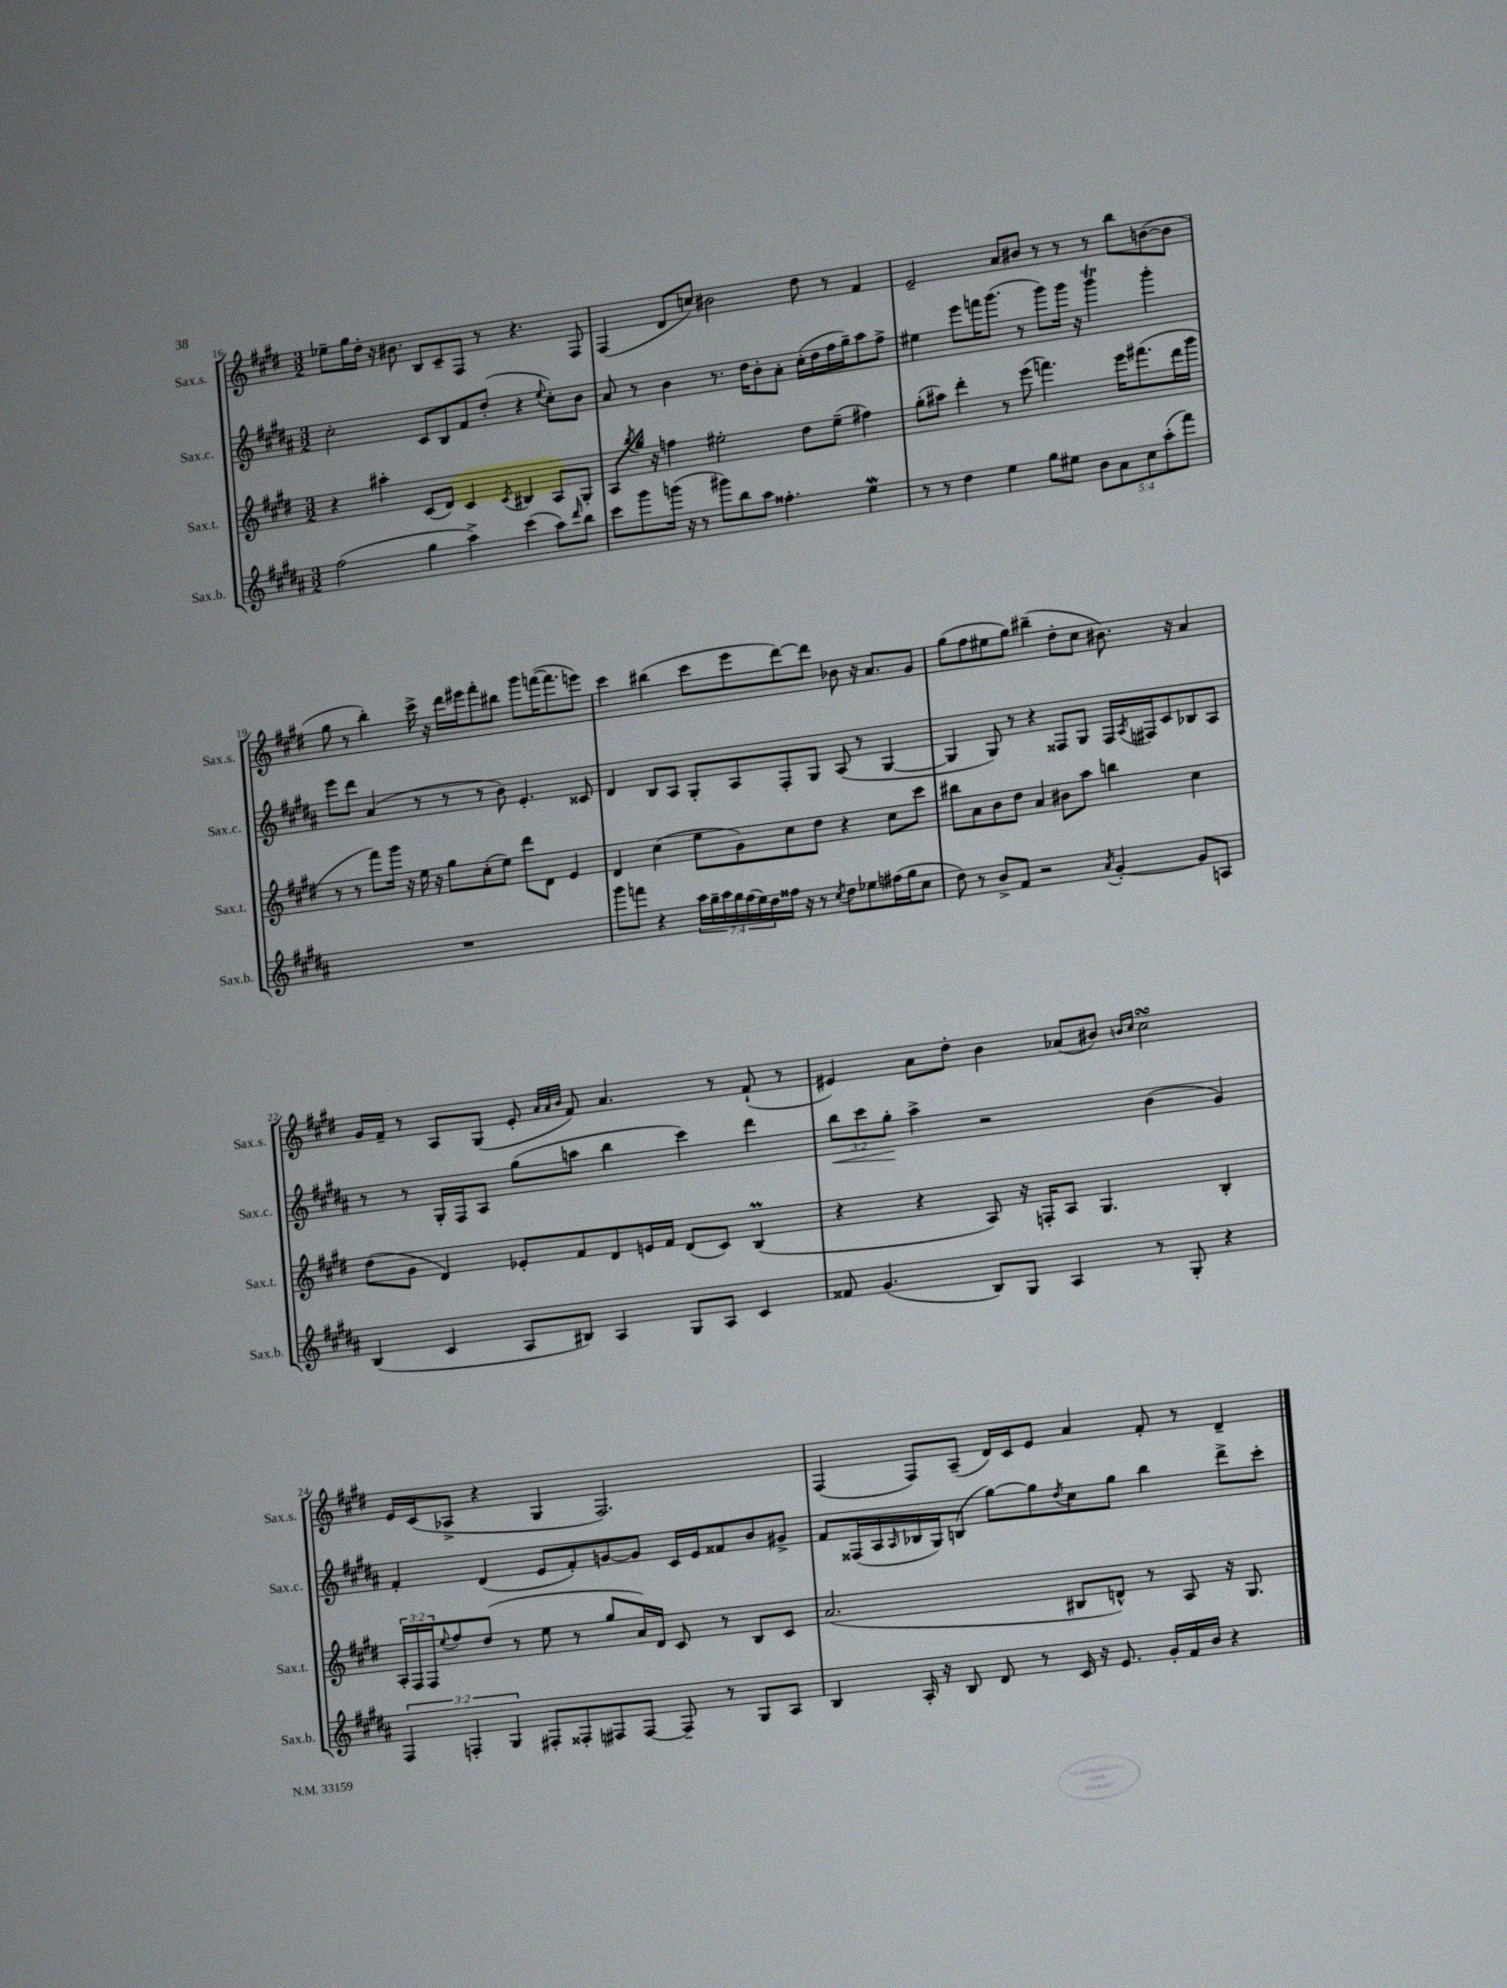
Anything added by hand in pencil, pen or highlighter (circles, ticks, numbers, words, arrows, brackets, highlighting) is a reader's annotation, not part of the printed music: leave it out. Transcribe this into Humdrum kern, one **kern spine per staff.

**kern	**kern	**kern	**kern
*staff4	*staff3	*staff2	*staff1
*clefG2	*clefG2	*clefG2	*clefG2
*k[f#c#g#d#a#]	*k[f#c#g#d#]	*k[f#c#g#d#a#]	*k[f#c#g#d#]
*M3/2	*M3/2	*M3/2	*M3/2
(2ff#	4r	2cc#'	8ee-~
.	.	.	16gg#
.	.	.	16dd#'
.	4aa#'	.	16r
.	.	.	8.b#
4gg#	(8c#	8c#	8B
.	8d#)	8B	8c#~
4aa#^)	4c#	8f#	8F#
.	.	(8dd#'	8r
.	8qc#	.	.
(4ccc#	4B#	4r	4.r
.	.	8qqee	.
8aa#)	8A	8cc#')	.
16qqddd#	.	.	.
8bb	8G#'	8b	8F#
=	=	=	=
8ccc#	8A	8a#	(4F#
.	8qbb	.	.
8ggg#	16gg#	8r	.
.	16r	.	.
(16ggg	4ff	4b	8d#
16r	.	.	.
8r	.	.	8cc)
8ggg#)	2ee#'	8.r	2b#
8bb	.	.	.
.	.	16dd#	.
8aa#	.	8b'	.
4.ff##'	.	8a#'	.
.	8dd#	(16cc#'	8dd#
.	.	16dd#	.
.	(8ee#~	16ff#	8r
.	.	16gg#~)	.
4ee	4ff#)	8aa#	4f#
.	.	8ff#^	.
=	=	=	=
8r	(8gg#'	4ee#	2e~
8r	8aa#)	.	.
4dd#	4ddd#'	8eee	.
.	.	16fff	.
.	.	(8.ggg#	.
4ee	8r	.	8a
.	(8eee	8r	8b#
8gg#	4.fff)	8ggg#)	8r
8ee#	.	16ggg#	8r
.	.	16r	.
10b	.	4ggg#	8r
10a#	.	.	.
.	16eee	.	8bb
.	(8.fff#	.	.
10cc#	.	.	.
.	.	4ggg#'	([8b
(10aa#'	.	.	.
.	16ddd#	.	8b]
10fff#)	.	.	.
.	16ggg#	.	.
=	=	=	=
1.r	8r	8eee	8gg#
.	8r	8ddd#	8r
.	8fff#)	(4a#	4bb')
.	16ggg#	.	.
.	16r	.	.
.	16ee	8r	16ccc#^
.	16r	.	16r
.	8gg#	8r	16ddd#
.	.	.	16eee#
.	(8cc#'	8r	8fff#'
.	8ee)	8b)	8bb#
.	8ddd#	4.e'	8ggg#
.	8d#	.	([16fff
.	.	.	8.fff]
.	4e	.	.
.	.	8c##	8eee)
=	=	=	=
8ggg#	4d#	4d#	4ccc#
8fff	.	.	.
4r	(4cc#	8B	(4bb#
.	.	8A#	.
28aa#	8ee	8G#'	8ccc#
28gg#~	.	.	.
28aa#	.	.	.
28gg#	.	.	.
.	8g#)	8A#	8eee
(28ff#	.	.	.
28ee)	.	.	.
28dd#	.	.	.
16ff##	8cc#	8F#'	[8ddd#)
16r	.	.	.
8r	8dd#	8G#	8ddd#]
8qcc#	.	.	.
8dd#	4r	(8A#	8b-
8ee-	.	8r	16r
.	.	.	8.a
(16ff#	8cc#	[4G#	.
16gg#	.	.	.
8cc#	8ccc#	.	8g#
=	=	=	=
8dd#)	8bb#	4G#]	(8gg#
8r	8a	.	8ff#
8b^	8b	8G#)	8ee#
8f#	8dd#	8r	8gg#)
2r	4a	4r	(4bb#~
.	8b#	8F##	8dd#'
.	8aa	8G#	8cc#
8qa#	.	.	.
[4g#'	4bb	16F##	8.b#)
.	.	8qA#	.
.	.	16F#	.
.	.	8c#	.
.	.	.	16r
8g#]	4cc#	8B-	4a
8A	.	8A#	.
=	=	=	=
(4B	(8dd#	8r	16g#
.	.	.	16f#~
.	8g#	8r	8r
4c#	4d#)	16G#'	8A
.	.	16F#	.
.	.	8A#	(8G#
8A#	8e-'	(8gg#	8e'
.	.	.	32qqa
.	.	.	32qqa
.	.	.	32qqb
8B#)	8f#	8aa	8f#)
4A#	8d#	4bb	4.a
.	16e	.	.
.	16f#	.	.
8G#	(8d#	4ccc#)	.
8A#	8c#)	.	8r
4c#	(4B	4ddd#	(8f#`
.	.	.	8r
=	=	=	=
8f##	4r	12bb	4e#)
.	.	12ccc#	.
(4.g#	.	.	.
.	.	12gg#'	.
.	4r	4aa#^	8a
.	.	.	8dd#'
8B)	8A)	2r	4b
8G#	16r	.	.
.	16F'	.	.
4A#	8A	.	(8a-
.	4.G#	.	8b#)
.	.	.	16qqb
.	.	.	16qqcc#
8r	.	(4b	2cc#
8G#'	.	.	.
4r	4B'	4g#)	.
=	=	=	=
6F#	24A'	4f#'	16e
.	24F#	.	.
.	.	.	(16c#
.	24F#	.	.
.	8qqee	.	.
.	8ff#	.	8A-^
6F'	.	.	.
.	(8dd#	(4d#	4r
6G#	.	.	.
.	8r	.	.
8F#'	8ee	8e	4G#
8F##'	8r	8f#')	.
8F#	8gg#	[8g	2.F#)
[8F#	16a)	8g]	.
.	16d#	.	.
8F#~]	8c#	16c#	.
.	.	16e	.
8r	8r	8f##	.
8G#	8B	8b	.
8A#	8c#	8g#^	.
=	=	=	=
4B	(2.a	8f#	(4F#
.	.	(16F##	.
.	.	16A#	.
.	.	16qqA#	.
16A#'	.	16B-	8F#)
16r	.	16G#)	.
8B	.	(8B	(8A~
8d#	.	[8gg#)	16d#)
.	.	.	16c#
8r	.	8gg#]	8e
.	.	8qdd#	.
16c#	8B#	8cc#	4a
16r	.	.	.
8.e	8d^^)	8gg#	.
.	8r	4bb	8f#'
16g#'	.	.	.
16f#	8A	.	8r
16b	.	.	.
4r	16r	8ddd#^	4d#~
.	8.G#	.	.
.	.	8ccc#'	.
==	==	==	==
*-	*-	*-	*-
